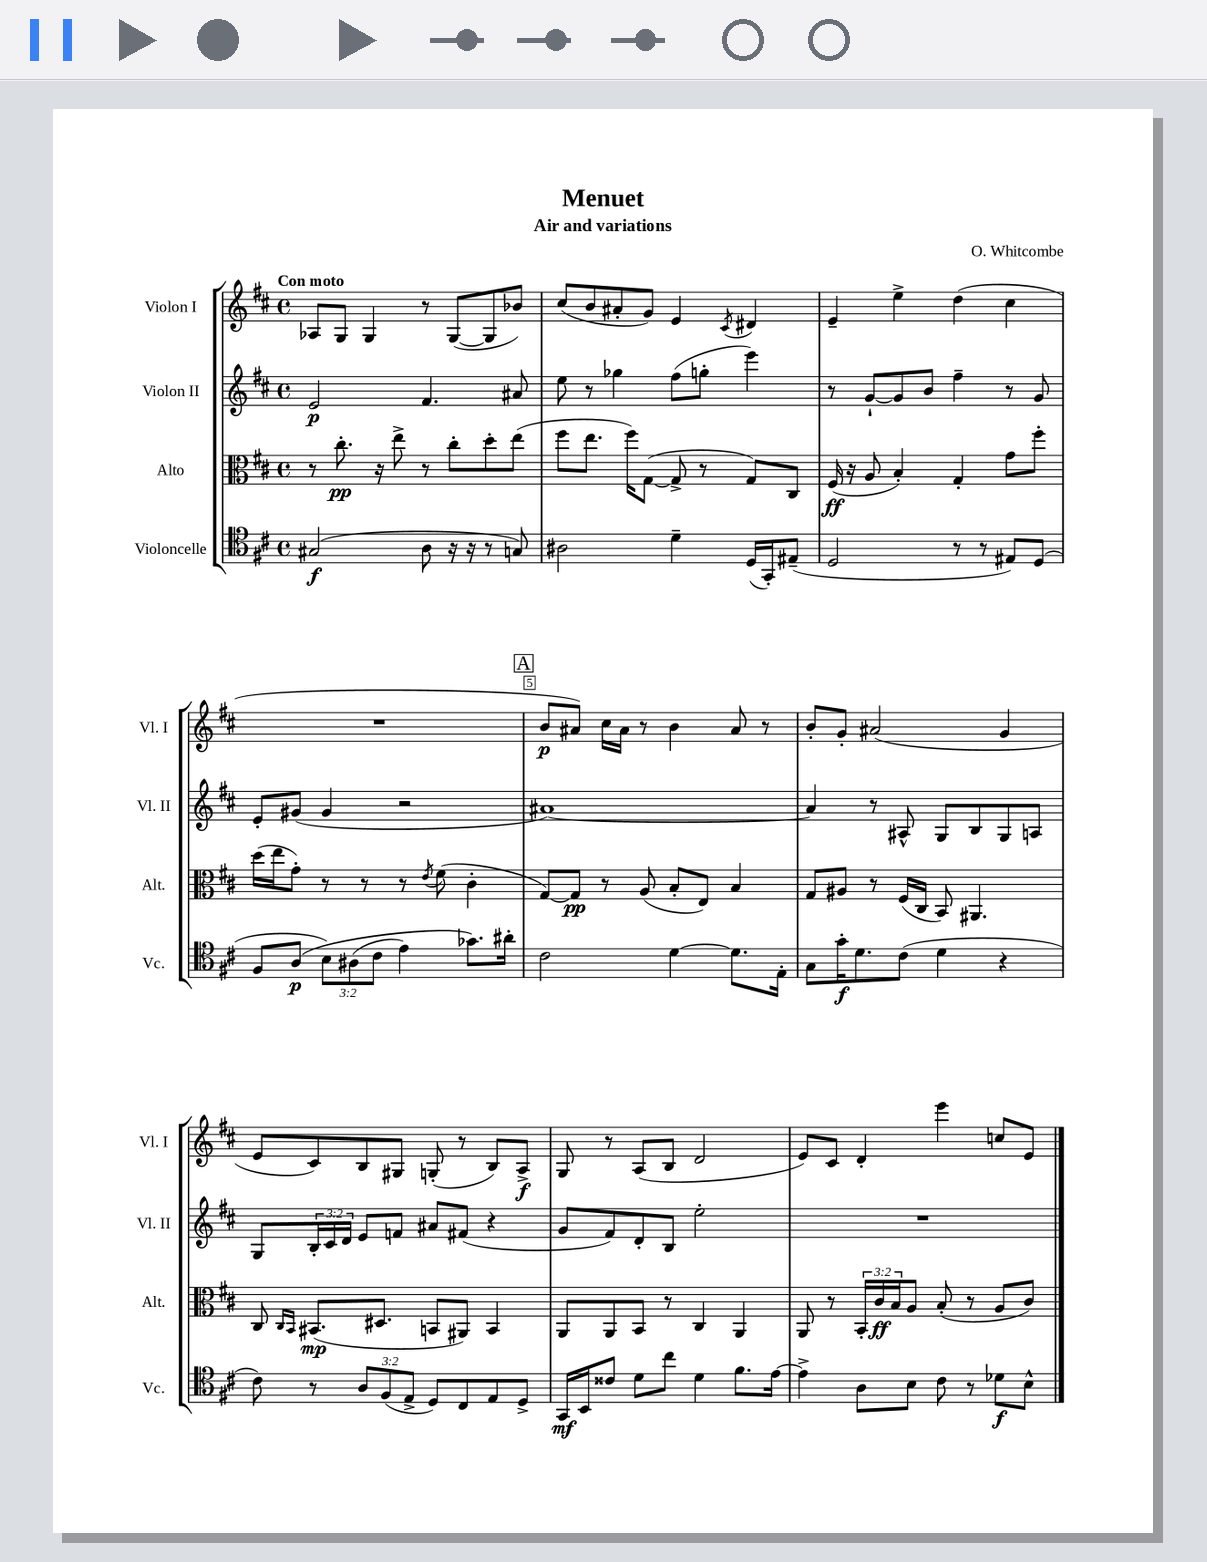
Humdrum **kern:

**kern	**dynam	**kern	**dynam	**kern	**dynam	**kern	**dynam
*part4	*part4	*part3	*part3	*part2	*part2	*part1	*part1
*staff4	*staff4	*staff3	*staff3	*staff2	*staff2	*staff1	*staff1
*I"Violoncelle	*	*I"Alto	*	*I"Violon II	*	*I"Violon I	*
*I'Vc.	*	*I'Alt.	*	*I'Vl. II	*	*I'Vl. I	*
*clefC4	*	*clefC3	*	*clefG2	*	*clefG2	*
*k[f#c#]	*	*k[f#c#]	*	*k[f#c#]	*	*k[f#c#]	*
*M4/4	*	*M4/4	*	*M4/4	*	*M4/4	*
*met(c)	*	*met(c)	*	*met(c)	*	*met(c)	*
=1	=1	=1	=1	=1	=1	=1	=1
!	!	!	!	!	!	!LO:TX:a:B:t=Con moto	!
(2G#X/	f	8r	.	2e/	p	8A-X/L	.
.	.	8.cc#'\	pp	.	.	8G/J	.
.	.	.	.	.	.	4G/	.
.	.	16r	.	.	.	.	.
.	.	8ee^\	.	.	.	.	.
8A\	.	8r	.	4.f#/	.	8r	.
16r	.	8cc#'\L	.	.	.	([8G/L	.
16r	.	.	.	.	.	.	.
8r	.	8dd'\	.	.	.	8G/]	.
8Gn/)	.	(8ee\J	.	8a#X/	.	8b-X/J)	.
=2	=2	=2	=2	=2	=2	=2	=2
2A#X\	.	8ff#\L	.	8ee\	.	(8cc#/L	.
.	.	8.ee\J	.	8r	.	8b/	.
.	.	.	.	4gg-X\	.	8a#X'/	.
.	.	16ff#\KL)	.	.	.	.	.
.	.	([8G\J	.	.	.	8g/J)	.
4d~\	.	8G^/]	.	(8ff#\L	.	4e/	.
.	.	8r	.	8ggn'\J	.	.	.
.	.	.	.	.	.	8qc#/	.
(16D/LL	.	8G/L)	.	4eee\)	.	4d#X/	.
16GG'/J)	.	.	.	.	.	.	.
(8E#X~/J	.	8C#/J	.	.	.	.	.
=3	=3	=3	=3	=3	=3	=3	=3
2D/	.	(16F#/	ff	8r	.	4e~/	.
.	.	16r	.	.	.	.	.
.	.	8A/	.	[8g`/L	.	.	.
.	.	4B'/)	.	8g/]	.	4ee^\	.
.	.	.	.	8b/J	.	.	.
8r	.	4G'/	.	4ff#~\	.	(4dd\	.
8r	.	.	.	.	.	.	.
8E#X/L)	.	8g\L	.	8r	.	4cc#\	.
(8D/J	.	8ff#'\J	.	8g/	.	.	.
!!LO:LB:g=z
=4	=4	=4	=4	=4	=4	=4	=4
8F#/L	.	(16dd\LL	.	8e'/L	.	1r	.
.	.	16ee\J	.	.	.	.	.
(8A/J	p	8g'\J)	.	(8g#X/J	.	.	.
12B\L)	.	8r	.	4g#/	.	.	.
(12A#X\	.	.	.	.	.	.	.
.	.	8r	.	.	.	.	.
12c#\J	.	.	.	.	.	.	.
4e\)	.	8r	.	2r	.	.	.
.	.	8qe/	.	.	.	.	.
.	.	(8f#\	.	.	.	.	.
8.g-X\L)	.	4c#'\	.	.	.	.	.
16a#X'\Jk	.	.	.	.	.	.	.
!!LO:REH:place=s1:t=A
=5	=5	=5	=5	=5	=5	=5	=5
2c#\	.	[8G/L)	.	[1a#X)	.	8b/L	p
.	.	8G/J]	pp	.	.	8a#X/J)	.
.	.	8r	.	.	.	16cc#\LL	.
.	.	.	.	.	.	16a#\JJ	.
.	.	(8A/	.	.	.	8r	.
[4d\	.	8B'/L	.	.	.	4b\	.
.	.	8E/J)	.	.	.	.	.
8.d\L]	.	4B/	.	.	.	8a#/	.
.	.	.	.	.	.	8r	.
16E'\Jk	.	.	.	.	.	.	.
=6	=6	=6	=6	=6	=6	=6	=6
8G\L	.	8G/L	.	4a#/]	.	8b'/L	.
16g'\K	f	8A#X/J	.	.	.	8g'/J	.
8.d\	.	.	.	.	.	.	.
.	.	8r	.	8r	.	(2a#X/	.
(8c#\J	.	(16F#/LL	.	8A#X^^/	.	.	.
.	.	16C#/JJ	.	.	.	.	.
4d\	.	8BB/)	.	8G/L	.	.	.
.	.	4.AA#X/	.	8B/	.	.	.
4r	.	.	.	8G/	.	4g/	.
.	.	.	.	8An/J	.	.	.
!!LO:LB:g=z
=7	=7	=7	=7	=7	=7	=7	=7
8c#\)	.	8C#/	.	8G/L	.	8e/L	.
.	.	16qqC#/LL	.	.	.	.	.
.	.	16qqBB/JJ	.	.	.	.	.
8r	.	(8.BB#X/L	mp	24B'/L	.	8c#/)	.
.	.	.	.	24c#/	.	.	.
.	.	.	.	24d/JJ	.	.	.
12A/L	.	.	.	8e/L	.	8B/	.
.	.	8.D#X/J	.	.	.	.	.
(12F#/	.	.	.	.	.	.	.
.	.	.	.	8fn/J	.	8G#X/J	.
12E^/J	.	.	.	.	.	.	.
8D/L)	.	8BBn/L	.	8a#X/L	.	(8Gn'/	.
8C#/	.	8AA#X/J)	.	(8f#X/J	.	8r	.
8E/	.	4BB/	.	4r	.	8B/L)	.
8D^/J	.	.	.	.	.	8A^/J	f
=8	=8	=8	=8	=8	=8	=8	=8
16GG/LL	mf	8AA/L	.	8g/L	.	8G/	.
16BB/J	.	.	.	.	.	.	.
8c##X/J	.	8AA/	.	8f#/)	.	8r	.
8d\L	.	8BB/J	.	8d'/	.	(8A/L	.
8cc#\J	.	8r	.	8B/J	.	8B/J	.
4d\	.	4C#/	.	2ee'\	.	2d/	.
8.f#\L	.	4AA/	.	.	.	.	.
[16e\Jk	.	.	.	.	.	.	.
=9	=9	=9	=9	=9	=9	=9	=9
4e^\]	.	8AA/	.	1r	.	8e/L)	.
.	.	8r	.	.	.	8c#/J	.
8A\L	.	24BB'/LL	.	.	.	4d'/	.
.	.	24c#/	ff	.	.	.	.
.	.	24B/J	.	.	.	.	.
8B\J	.	8A/J	.	.	.	.	.
8c#\	.	(8B'/	.	.	.	4eee\	.
8r	.	8r	.	.	.	.	.
8d-X\L	f	8A/L	.	.	.	8ccn/L	.
8B^^\J	.	8c#/J)	.	.	.	8e/J	.
==	==	==	==	==	==	==	==
*-	*-	*-	*-	*-	*-	*-	*-
